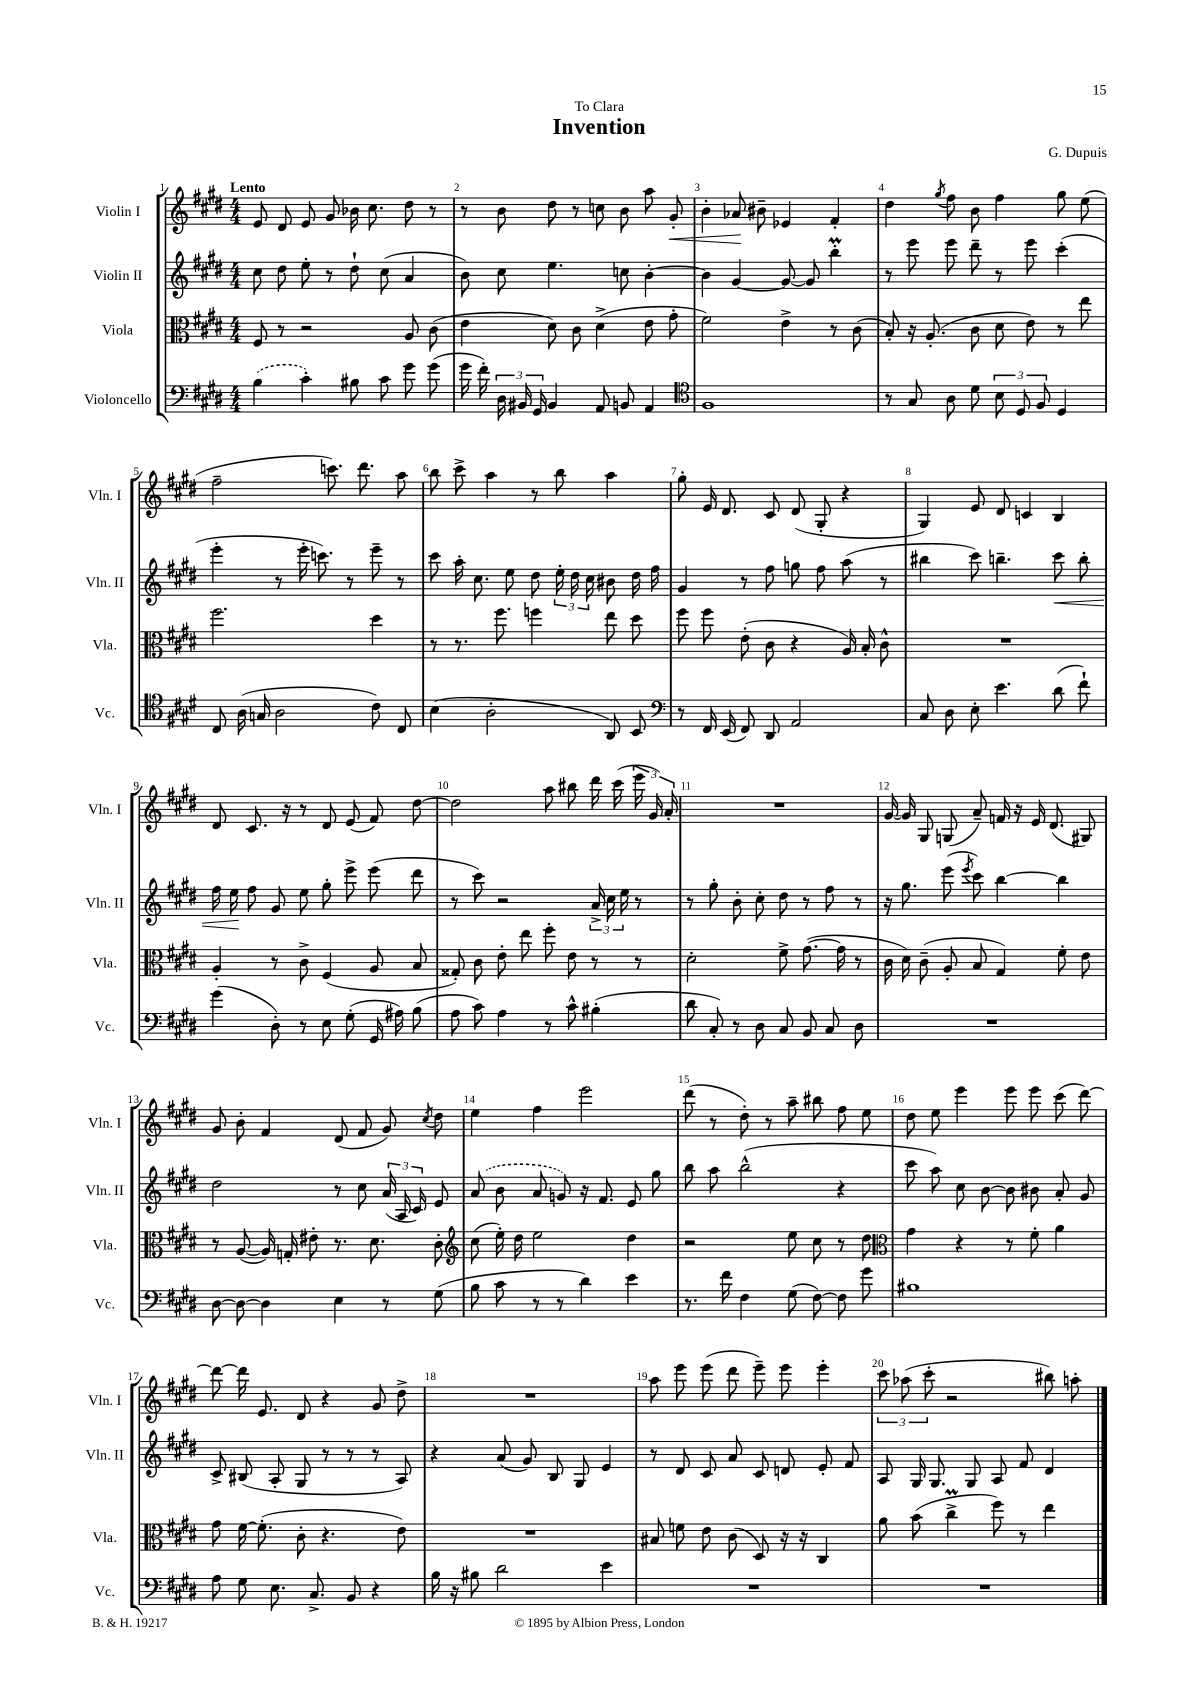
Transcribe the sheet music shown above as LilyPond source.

\header { title = "Invention" composer = "G. Dupuis" dedication = "To Clara" }
<<
\new StaffGroup <<
\new Staff = "s0" \with { instrumentName = "Violin I" shortInstrumentName = "Vln. I" } {
    \clef treble \key e \major \numericTimeSignature \time 4/4 \tempo "Lento"
    \autoBeamOff e'8 dis'8 e'8 gis'8 bes'16 cis''8. dis''8 r8 |
    r8 b'8 dis''8 r8 c''8 b'8 a''8 gis'8-.\< |
    b'4-. aes'8\! bis'8-- ees'4 fis'4-. |
    dis''4 \acciaccatura { gis''8 } fis''8 b'8 fis''4 gis''8 e''8( |
    fis''2-- c'''8.) dis'''8. a''8 |
    b''8 cis'''8-> a''4 r8 b''8 a''4 |
    gis''8-. e'16 dis'8. cis'8 dis'8( gis8-. r4 |
    gis4) e'8 dis'8 c'4 b4 |
    dis'8 cis'8. r16 r8 dis'8 e'8( fis'8) dis''8~ |
    dis''2 a''8 bis''8 dis'''16 cis'''16( \tuplet 3/2 { e'''16 gis'16) a'16-. } |
    R1 |
    gis'16~ gis'16 gis8 g8( a'8--) f'16 r16 e'16 dis'8.( gis8) |
    gis'8 b'8-. fis'4 dis'8( fis'8 gis'8) \acciaccatura { cis''8 } dis''8 |
    e''4 fis''4 e'''2 |
    dis'''8( r8 dis''8-.) r8 a''8-- bis''8 fis''8 e''8 |
    dis''8 e''8 e'''4 e'''8 e'''8 cis'''8( dis'''8~) |
    dis'''8~ dis'''16 e'8. dis'8 r4 gis'8 dis''8-> |
    R1 |
    a''8 e'''8 e'''8( dis'''8 e'''8--) e'''8 e'''4-. |
    \tuplet 3/2 { cis'''8 aes''8( cis'''8-. } r2 bis''8) a''8-. \bar "|." |
}
\new Staff = "s1" \with { instrumentName = "Violin II" shortInstrumentName = "Vln. II" } {
    \clef treble \key e \major \numericTimeSignature \time 4/4
    \autoBeamOff cis''8 dis''8 e''8-. r8 dis''8-! cis''8( a'4 |
    b'8) cis''8 e''4. c''8 b'4~-. |
    b'4 gis'4~ gis'8~ gis'8 b''4-.\prall |
    r8 e'''8 e'''8 dis'''8-- r8 e'''8 cis'''4-.( |
    e'''4-. r8 e'''16-. c'''8.) r8 e'''8-- r8 |
    cis'''8 a''16-. cis''8. e''8 dis''8 \tuplet 3/2 { e''16-. dis''16 cis''16 } bis'8 dis''16 fis''16 |
    gis'4 r8 fis''8 g''8 fis''8 a''8( r8 |
    bis''4 cis'''8) b''4.-- cis'''8\< b''8-. |
    fis''16 e''16\! fis''8 gis'8 e''8 gis''8-. e'''8-> e'''8( dis'''8 |
    r8 cis'''8) r2 \tuplet 3/2 { a'16-> cis''16 e''16 } r8 |
    r8 gis''8-. b'8-. cis''8-. dis''8 r8 fis''8 r8 |
    r16 gis''8. e'''8( \acciaccatura { e'''8 } cis'''8) b''4~ b''4 |
    dis''2 r8 cis''8 \tuplet 3/2 { a'16( a16 cis'16) } e'8 |
    \once \slurDashed a'8( b'8 a'8 g'8) r16 fis'8. e'8 gis''8 |
    b''8 a''8 b''2-^( r4 |
    cis'''8 a''8) cis''8 b'8~ b'8 bis'8 a'8-. gis'8 |
    cis'8-> bis8( a8-. gis8 r8 r8 r8 a8) |
    r4 a'8( gis'8) b8 gis8 e'4 |
    r8 dis'8 cis'8 a'8 cis'8 d'8 e'8-. fis'8 |
    a8 gis16 gis8. gis8 a8 fis'8 dis'4 \bar "|." |
}
\new Staff = "s2" \with { instrumentName = "Viola" shortInstrumentName = "Vla." } {
    \clef alto \key e \major \numericTimeSignature \time 4/4
    \autoBeamOff fis8 r8 r2 a8 cis'8( |
    e'4 dis'8) cis'8 dis'4->( e'8 gis'8-. |
    fis'2) e'4-> r8 cis'8( |
    b8-.) r16 a8.-.( cis'8 dis'8 e'8) r8 e''8 |
    fis''2. dis''4 |
    r8 r8. fis''8. f''4 e''8 dis''8 |
    fis''8 fis''8 e'8-.( cis'8 r4 a16) b16-. cis'8-^ |
    R1 |
    a4-. r8 cis'8-> fis4( a8 b8 |
    gisis8-.) cis'8 e'8-. e''8 fis''8-. e'8 r8 r8 |
    dis'2-. fis'8-> gis'8.~( gis'16 r8 |
    cis'16 dis'16) cis'8--( a8-. b8 gis4) fis'8-. e'8 |
    r8 a8~( a16) g16-. eis'8-. r8. dis'8. cis'8-. |
    \clef treble cis''8( e''16-.) dis''16 e''2 dis''4 |
    r2 e''8 cis''8 r8 dis''8 |
    \clef alto gis'4 r4 r8 fis'8-. a'4 |
    gis'8 fis'16~ fis'8.-.( cis'8-. r4. e'8) |
    R1 |
    bis8 f'8 e'8 cis'8( dis8) r16 r16 cis4 |
    a'8 b'8( cis''4->\prall fis''8) r8 e''4 \bar "|." |
}
\new Staff = "s3" \with { instrumentName = "Violoncello" shortInstrumentName = "Vc." } {
    \clef bass \key e \major \numericTimeSignature \time 4/4
    \autoBeamOff \once \slurDashed b4( cis'4-.) bis8 cis'8 gis'8 gis'8( |
    gis'16 fis'16-.) \tuplet 3/2 { dis16 bis,16 gis,16 } bis,4 a,8 b,8 a,4 |
    \clef tenor fis1 |
    r8 gis8 a8 dis'8 \tuplet 3/2 { b8 dis8 fis8 } dis4 |
    cis8 a16( g16 a2 cis'8) cis8 |
    b4( a2-. a,8) b,8 |
    \clef bass r8 fis,16 e,16( fis,8) dis,8 a,2 |
    cis8 dis8 e8-. e'4. dis'8( fis'8-!) |
    gis'4( dis8-.) r8 e8 gis8-.( gis,16 ais16) b8( |
    a8 cis'8) a4 r8 cis'8-^ bis4-.( |
    dis'8 cis8-.) r8 dis8 cis8 b,8 cis8 dis8 |
    R1 |
    dis8~ dis8~ dis4 e4 r8 gis8( |
    b8 cis'8 r8 r8 dis'4) e'4 |
    r8. fis'16 fis4 gis8( fis8~) fis8 gis'8 |
    bis1 |
    a8 gis8 e8. cis8.-> b,8 r4 |
    b16 r16 bis8 dis'2 e'4 |
    R1 |
    R1 \bar "|." |
}
>>
>>
\layout { \context { \Score \override BarNumber.break-visibility = ##(#f #t #t) barNumberVisibility = #all-bar-numbers-visible } }
